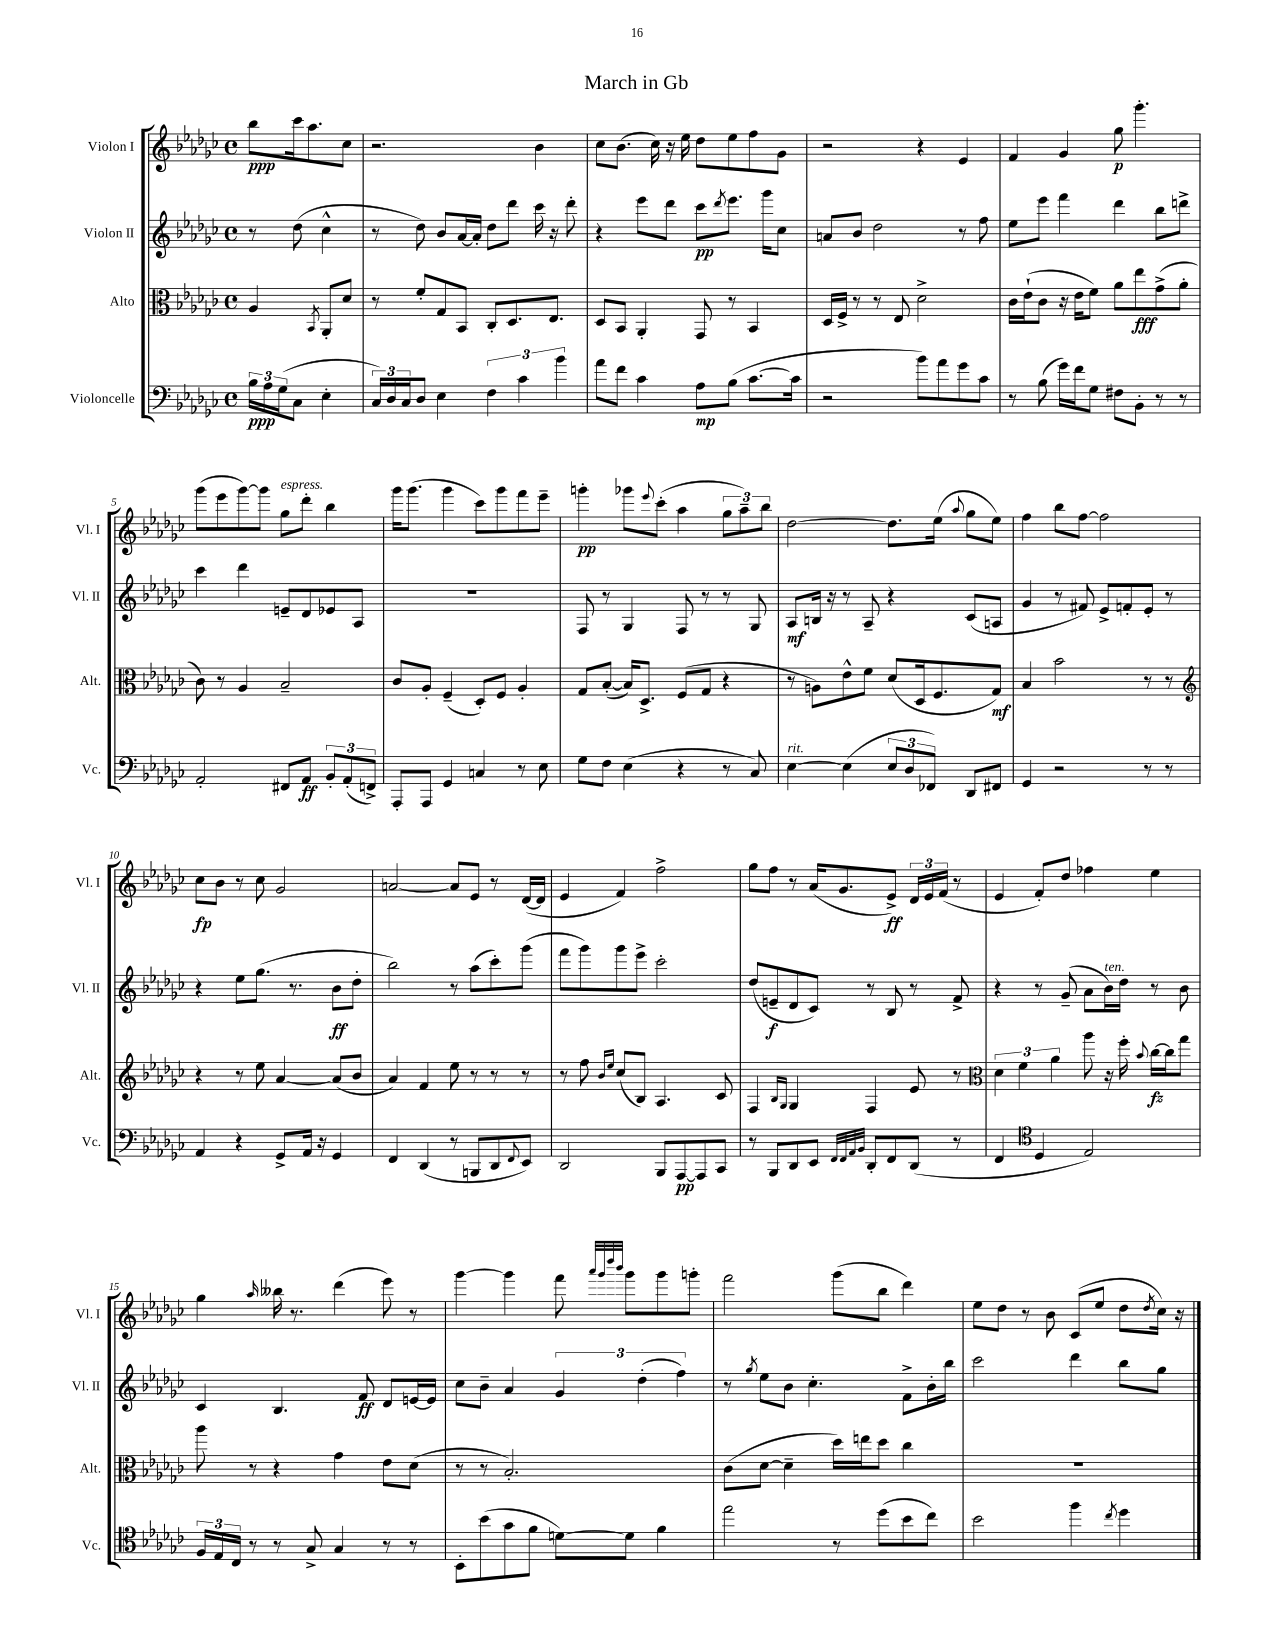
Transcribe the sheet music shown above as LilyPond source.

\header { title = "March in Gb" }
<<
\new StaffGroup <<
\new Staff = "s0" \with { instrumentName = "Violon I" shortInstrumentName = "Vl. I" } {
    \clef treble \key ges \major \defaultTimeSignature \time 4/4 \partial 2
    bes''8\ppp ces'''16 aes''8. ces''8 |
    r2. bes'4 |
    ces''8 bes'8.( ces''16) r16 ees''16 des''8 ees''8 f''8 ges'8 |
    r2 r4 ees'4 |
    f'4 ges'4 ges''8\p ges'''4.-. |
    ges'''8( ees'''8 ges'''8~) ges'''8 ges''8^\markup { \italic "espress." } des'''8-. bes''4 |
    ges'''16 ges'''8.( ges'''4 ces'''8) ges'''8 f'''8 ees'''8-- |
    g'''4-.\pp ges'''8 \appoggiatura { ees'''8 } ces'''8-.( aes''4 \tuplet 3/2 { ges''8 aes''8--) bes''8 } |
    des''2~ des''8. ees''16( \appoggiatura { aes''8 } ges''8 ees''8) |
    f''4 bes''8 f''8~ f''2 |
    ces''8\fp bes'8 r8 ces''8 ges'2 |
    a'2~ a'8 ees'8 r8 des'16~( des'16 |
    ees'4 f'4) f''2-> |
    ges''8 f''8 r8 aes'16( ges'8. ees'8->\ff) \tuplet 3/2 { des'16 ees'16 f'16( } r8 |
    ees'4 f'8-.) des''8 fes''4 ees''4 |
    ges''4 \grace { aes''16 } beses''16 r8. des'''4( ees'''8) r8 |
    ges'''4~ ges'''4 f'''8 \grace { aes'''32 ges'''32 des''''32 bes'''32 } ges'''8 ges'''8 g'''8-. |
    f'''2 ges'''8( bes''8 des'''4) |
    ees''8 des''8 r8 bes'8 ces'8( ees''8 des''8 \acciaccatura { des''8 } ces''16) r16 \bar "|." |
}
\new Staff = "s1" \with { instrumentName = "Violon II" shortInstrumentName = "Vl. II" } {
    \clef treble \key ges \major \defaultTimeSignature \time 4/4 \partial 2
    r8 des''8( ces''4-^ |
    r8 des''8) bes'8 aes'16~ aes'16-. des''8 des'''8 ces'''16 r16 des'''8-. |
    r4 ees'''8 des'''8 ces'''8\pp \acciaccatura { des'''8 } ees'''8. ges'''16 ces''8 |
    a'8 bes'8 des''2 r8 f''8 |
    ees''8 ees'''8 f'''4 des'''4 bes''8 d'''8-> |
    ces'''4 des'''4 e'8-- des'8 ees'8 aes8 |
    R1 |
    f8 r8 ges4 f8 r8 r8 ges8 |
    aes8\mf b16 r16 r8 aes8-- r4 ces'8( a8 |
    ges'4 r8 fis'8) ees'8-> f'8-. ees'8-. r8 |
    r4 ees''8 ges''8.( r8. bes'8\ff des''8-. |
    bes''2) r8 aes''8( ces'''8-.) ges'''8( |
    f'''8 ges'''8) ges'''8 ees'''8-> ces'''2-. |
    des''8( e'8--\f des'8 ces'8) r8 bes8 r8 f'8-> |
    r4 r8 ges'8--( aes'8 bes'16^\markup { \italic "ten." }) des''16 r8 bes'8 |
    ces'4 bes4. f'8\ff des'8 e'16~ e'16 |
    ces''8 bes'8-- aes'4 \tuplet 3/2 { ges'4 des''4-.( f''4) } |
    r8 \acciaccatura { ges''8 } ees''8 bes'8 ces''4.-. f'8-> bes'16-. bes''16 |
    ces'''2 des'''4 bes''8 ges''8 \bar "|." |
}
\new Staff = "s2" \with { instrumentName = "Alto" shortInstrumentName = "Alt." } {
    \clef alto \key ges \major \defaultTimeSignature \time 4/4 \partial 2
    aes4 \acciaccatura { bes,8 } aes,8-. des'8 |
    r8 f'8-. ges8 bes,8 ces8-. des8. ees8. |
    des8 bes,8 aes,4-. ges,8 r8 bes,4 |
    des16 f16-> r8 r8 ees8 des'2-> |
    ces'16 ees'16-!( ces'8 r16 ees'16 f'8) aes'8 ees''8\fff ges'8->( aes'8-. |
    ces'8) r8 aes4 bes2-- |
    ces'8 aes8-. f4--( des8-.) f8 aes4-. |
    ges8 bes8~-.( bes16) des8.-> f8( ges8 r4 |
    r8 a8) ees'8-^ f'8 des'8( des16 f8. ges8\mf) |
    bes4 bes'2 r8 r8 |
    \clef treble r4 r8 ees''8 aes'4~ aes'8( bes'8 |
    aes'4) f'4 ees''8 r8 r8 r8 |
    r8 f''8 \grace { bes'16 ees''16 } ces''8( bes8) aes4. ces'8 |
    f4 \grace { bes16 ges16 } ges4 f4 ees'8 r8 |
    \clef alto \tuplet 3/2 { des'4 f'4 aes'4 } aes''8 r16 f''16-. \appoggiatura { bes'8 } ces''16~\fz ces''16 ges''8 |
    aes''8 r8 r4 ges'4 ees'8 des'8( |
    r8 r8 bes2.-.) |
    ces'8( des'8~ des'4-- des''16) e''16 des''8 ces''4 |
    R1 \bar "|." |
}
\new Staff = "s3" \with { instrumentName = "Violoncelle" shortInstrumentName = "Vc." } {
    \clef bass \key ges \major \defaultTimeSignature \time 4/4 \partial 2
    \tuplet 3/2 { bes16\ppp aes16 ges16( } ces8 ees4-. |
    \tuplet 3/2 { ces16) des16 ces16 } des8 ees4 \tuplet 3/2 { f4 ces'4 bes'4 } |
    aes'8 f'8 ces'4 aes8\mp bes8( ces'8.~ ces'16 |
    r2 bes'8) aes'8 ges'8 ces'8 |
    r8 bes8( ges'16) f'16 ges8 fis8 bes,8-. r8 r8 |
    aes,2-. fis,8 aes,8\ff \tuplet 3/2 { bes,8-. aes,8-.( f,8->) } |
    aes,,8-. aes,,8 ges,4 c4 r8 ees8 |
    ges8 f8 ees4( r4 r8 ces8) |
    ees4~^\markup { \italic "rit." } ees4( \tuplet 3/2 { ees8 des8 fes,8) } des,8 fis,8 |
    ges,4 r2 r8 r8 |
    aes,4 r4 ges,8-> aes,16 r16 ges,4 |
    f,4 des,4( r8 b,,8 des,8 \appoggiatura { f,8 } ees,8) |
    des,2 bes,,8 aes,,8~\pp aes,,8 ces,8 |
    r8 bes,,8 des,8 ees,8 \grace { f,32 f,32 aes,32 bes,32 } des,8-. f,8 des,8( r8 |
    f,4 \clef tenor des4 ees2) |
    \tuplet 3/2 { f16 ees16 ces16 } r8 r8 ges8-> ges4 r8 r8 |
    bes,8-. bes'8( ges'8 f'8 d'8~) d'8 f'4 |
    ees''2 r8 des''8( bes'8 ces''8) |
    bes'2 f''4 \acciaccatura { ces''8 } des''4 \bar "|." |
}
>>
>>
